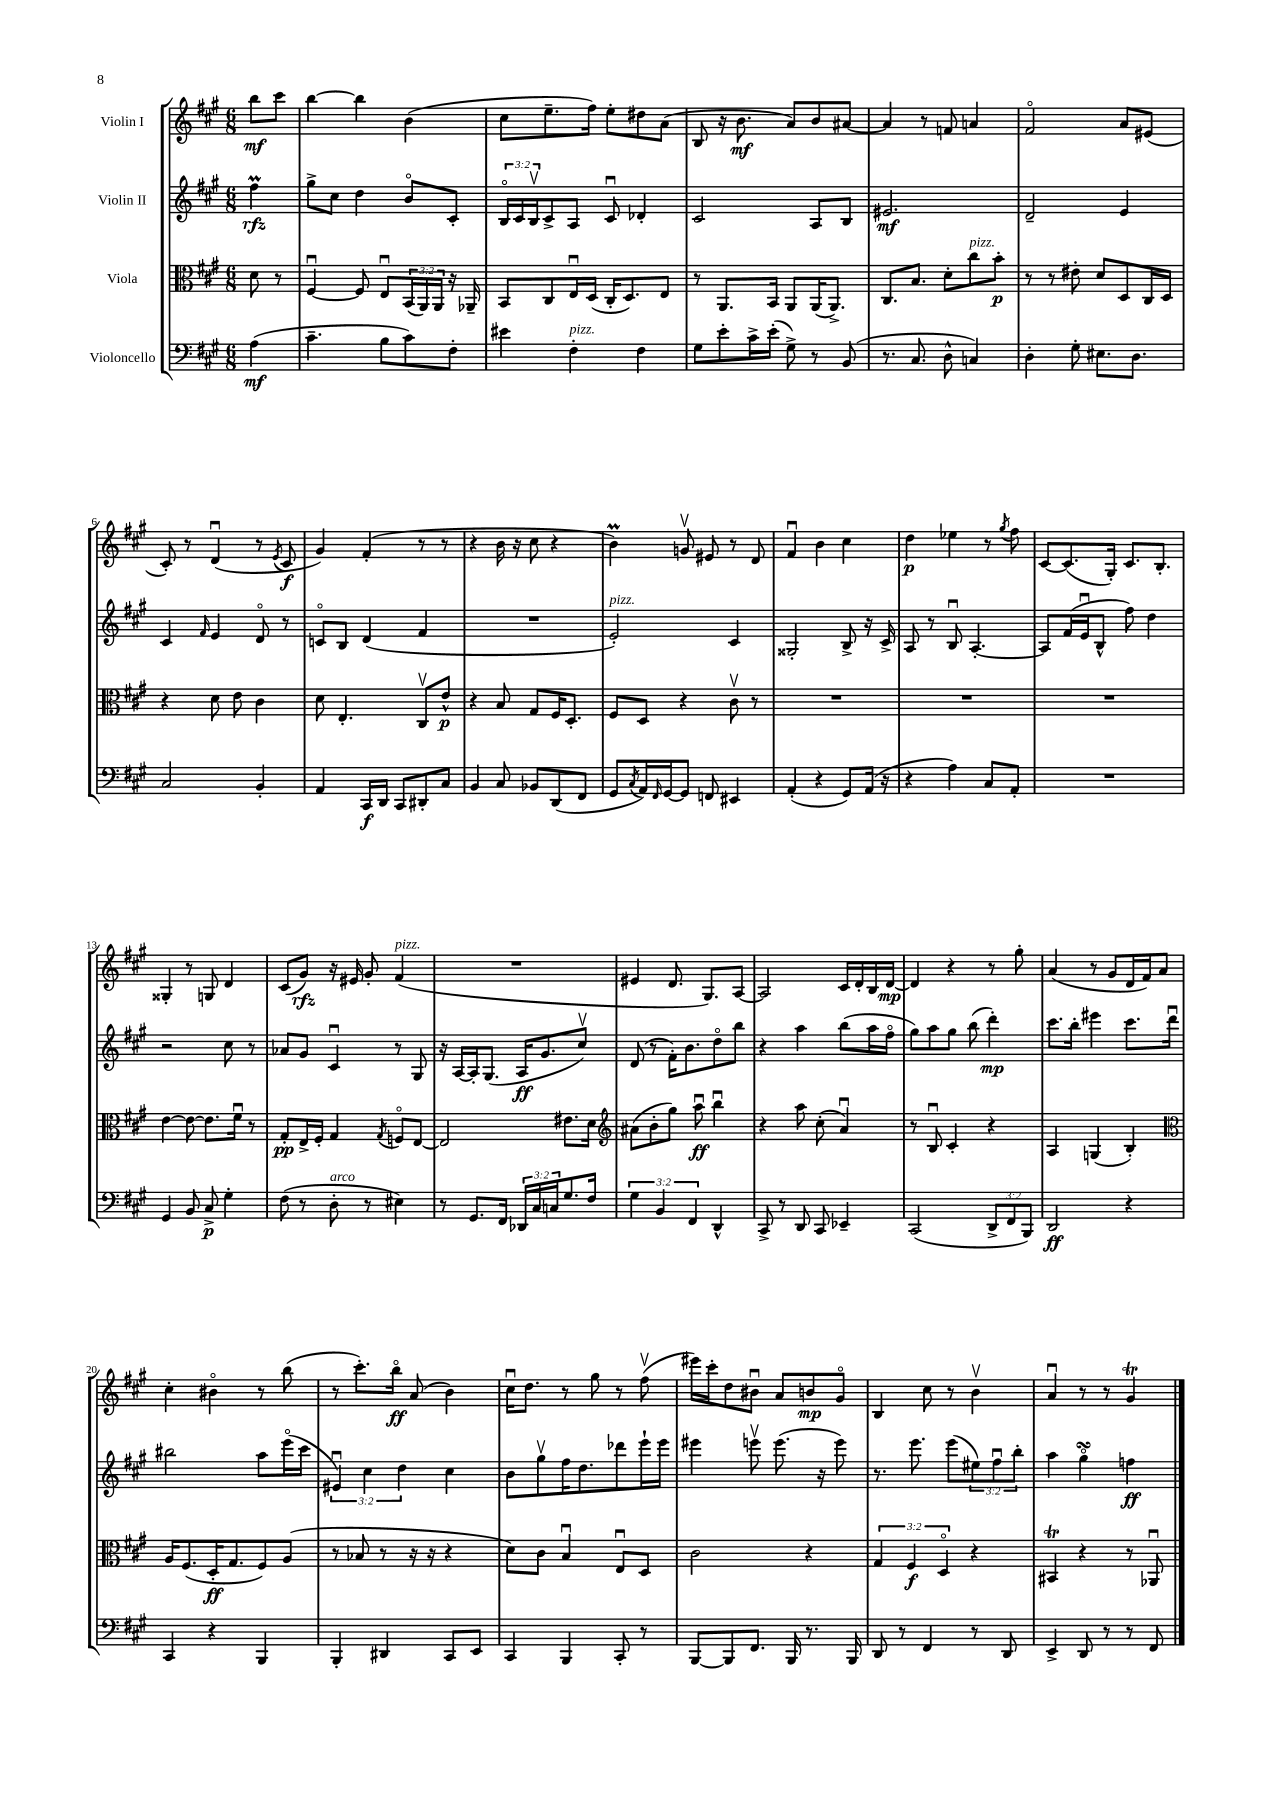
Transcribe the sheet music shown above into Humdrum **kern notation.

**kern	**dynam	**kern	**dynam	**kern	**dynam	**kern	**dynam
*part4	*part4	*part3	*part3	*part2	*part2	*part1	*part1
*staff4	*staff4	*staff3	*staff3	*staff2	*staff2	*staff1	*staff1
*I"Violoncello	*	*I"Viola	*	*I"Violin II	*	*I"Violin I	*
*clefF4	*	*clefC3	*	*clefG2	*	*clefG2	*
*k[f#c#g#]	*	*k[f#c#g#]	*	*k[f#c#g#]	*	*k[f#c#g#]	*
*M6/8	*	*M6/8	*	*M6/8	*	*M6/8	*
=	=	=	=	=	=	=	=
(4A\	mf	8d\	.	4ff#M\	rfz	8bb\L	mf
.	.	8r	.	.	.	8ccc#\J	.
=1	=1	=1	=1	=1	=1	=1	=1
4.c#~\	.	[4F#u/	.	8gg#^\L	.	[4bb\	.
.	.	.	.	8cc#\J	.	.	.
.	.	8F#/]	.	4dd\	.	4bb\]	.
8B\L	.	8Eu/L	.	.	.	.	.
8c#\)	.	(24BB/L	.	8b/L	.	(4b\	.
.	.	24AA/)	.	.	.	.	.
.	.	24AA/JJ	.	.	.	.	.
8F#'\J	.	16r	.	8c#'/J	.	.	.
.	.	16AA-X~/	.	.	.	.	.
=2	=2	=2	=2	=2	=2	=2	=2
4e#X\	.	8BB/L	.	24B/LL	.	8cc#\L	.
.	.	.	.	24c#/	.	.	.
.	.	.	.	24Bv/J	.	.	.
.	.	8C#/	.	8c#^/	.	8.ee~\	.
!LO:TX:a:i:t=pizz.	!	!	!	!	!	!	!
4F#'\	.	16Eu/L	.	8A/J	.	.	.
.	.	(16D/JJ	.	.	.	16ff#\Jk)	.
.	.	16C#'/KL	.	8c#u/	.	8ee'\L	.
.	.	8.D/)	.	.	.	.	.
4F#\	.	.	.	4d-X'/	.	8dd#X\	.
.	.	8E/J	.	.	.	(8a\J	.
=3	=3	=3	=3	=3	=3	=3	=3
8G#\L	.	8r	.	2c#/	.	8B/	.
8e'\	.	8.AA/L	.	.	.	16r	.
.	.	.	.	.	.	8.b\	mf
16c#^\L	.	.	.	.	.	.	.
(16e'\JJ	.	16BB/Jk	.	.	.	.	.
8G#^\)	.	8AA/L	.	.	.	8a/L)	.
8r	.	(16AA/K	.	8A/L	.	8b/	.
.	.	8.AA^/J)	.	.	.	.	.
(8BB/	.	.	.	8B/J	.	[8a#X/J	.
=4	=4	=4	=4	=4	=4	=4	=4
8.r	.	8.C#/L	.	2.e#X/	mf	4a#/]	.
8.C#/	.	8.B/J	.	.	.	.	.
.	.	.	.	.	.	8r	.
8D^^\	.	8d'\L	.	.	.	8fn/	.
!	!	!LO:TX:a:i:t=pizz.	!	!	!	!	!
4Cn/)	.	8cc#\	.	.	.	4an/	.
.	.	8b'\J	p	.	.	.	.
=5	=5	=5	=5	=5	=5	=5	=5
4D'\	.	8r	.	2d~/	.	2f#/	.
.	.	8r	.	.	.	.	.
8G#'\	.	8e#X'\	.	.	.	.	.
8.E#X\L	.	8d/L	.	.	.	.	.
.	.	8D/	.	4e/	.	8a/L	.
8.D\J	.	.	.	.	.	.	.
.	.	16C#/L	.	.	.	(8e#X/J	.
.	.	16D/JJ	.	.	.	.	.
!!LO:LB:g=z
=6	=6	=6	=6	=6	=6	=6	=6
2C#/	.	4r	.	4c#/	.	8c#'/)	.
.	.	.	.	.	.	8r	.
.	.	.	.	16qqf#/	.	.	.
.	.	8d\	.	4e/	.	(4du/	.
.	.	8e\	.	.	.	.	.
4BB'/	.	4c#\	.	8d/	.	8r	.
.	.	.	.	.	.	8qe/	.
.	.	.	.	8r	.	8c#/	f
=7	=7	=7	=7	=7	=7	=7	=7
4AA/	.	8d\	.	8cn/L	.	4g#/)	.
.	.	4.E'/	.	8B/J	.	.	.
16CC#/LL	f	.	.	(4d/	.	(4f#'/	.
16DD/JJ	.	.	.	.	.	.	.
8CC#/L	.	.	.	.	.	.	.
8DD#X'/	.	8C#v/L	.	4f#/	.	8r	.
8C#/J	.	8e^^/J	p	.	.	8r	.
=8	=8	=8	=8	=8	=8	=8	=8
4BB/	.	4r	.	2.r	.	4r	.
8C#/	.	8B/	.	.	.	16b\	.
.	.	.	.	.	.	16r	.
8BB-X/L	.	8G#/L	.	.	.	8cc#\	.
(8DD/	.	16F#/K	.	.	.	4r	.
.	.	8.D'/J	.	.	.	.	.
8FF#/J	.	.	.	.	.	.	.
=9	=9	=9	=9	=9	=9	=9	=9
!	!	!	!	!LO:TX:a:i:t=pizz.	!	!	!
8GG#/L	.	8F#/L	.	2e'/)	.	4bM\)	.
8qC#/	.	.	.	.	.	.	.
16AA/L)	.	8D/J	.	.	.	.	.
16qqFF#/	.	.	.	.	.	.	.
[16GG#/J	.	.	.	.	.	.	.
8GG#/J]	.	4r	.	.	.	8gnv/	.
8FFn/	.	.	.	.	.	8e#X/	.
4EE#X/	.	8c#v\	.	4c#/	.	8r	.
.	.	8r	.	.	.	8d/	.
=10	=10	=10	=10	=10	=10	=10	=10
(4AA'/	.	2.r	.	2G##X'/	.	4f#u/	.
4r	.	.	.	.	.	4b\	.
8GG#/L)	.	.	.	8B^/	.	4cc#\	.
(16AA/Jk	.	.	.	16r	.	.	.
16r	.	.	.	16c#^/	.	.	.
=11	=11	=11	=11	=11	=11	=11	=11
4r	.	2.r	.	8A/	.	4dd\	p
.	.	.	.	8r	.	.	.
4A\)	.	.	.	8Bu/	.	4ee-X\	.
.	.	.	.	[4.A'/	.	.	.
8C#/L	.	.	.	.	.	8r	.
.	.	.	.	.	.	8qgg#/	.
8AA'/J	.	.	.	.	.	8ff#\	.
=12	=12	=12	=12	=12	=12	=12	=12
2.r	.	2.r	.	8A/L]	.	[8c#/L	.
.	.	.	.	(16f#/L	.	(8.c#/]	.
.	.	.	.	16eu/J	.	.	.
.	.	.	.	8B^^/J	.	.	.
.	.	.	.	.	.	16G#'/Jk)	.
.	.	.	.	8ff#\)	.	8.c#/L	.
.	.	.	.	4dd\	.	.	.
.	.	.	.	.	.	8.B'/J	.
!!LO:LB:g=z
=13	=13	=13	=13	=13	=13	=13	=13
4GG#/	.	[4e\	.	2r	.	4G##X'/	.
8BB/	.	8e\_	.	.	.	8r	.
8C#^/	p	8.e\L]	.	.	.	8Gn/	.
4G#'\	.	.	.	8cc#\	.	4d/	.
.	.	16f#u\Jk	.	.	.	.	.
.	.	8r	.	8r	.	.	.
=14	=14	=14	=14	=14	=14	=14	=14
(8F#\	.	8G#'/L	pp	8a-X/L	.	(8c#/L	.
8r	.	16E^/L	.	8g#/J	.	8g#/J)	rfz
.	.	16F#'/JJ	.	.	.	.	.
!LO:TX:a:i:t=arco	!	!	!	!	!	!	!
8D'\	.	4G#/	.	4c#u/	.	16r	.
.	.	.	.	.	.	16e#X/	.
8r	.	.	.	.	.	8g#'/	.
.	.	8qG#/	.	.	.	.	.
!	!	!	!	!	!	!LO:TX:a:i:t=pizz.	!
4E#X\)	.	8Fn/L	.	8r	.	(4f#/	.
.	.	[8E/J	.	8G#/	.	.	.
=15	=15	=15	=15	=15	=15	=15	=15
8r	.	2E/]	.	16r	.	2.r	.
.	.	.	.	[16A/LL	.	.	.
8.GG#/L	.	.	.	16A'/J]	.	.	.
.	.	.	.	(8.G#/J	.	.	.
16FF#/Jk	.	.	.	.	.	.	.
24DD-X/LL	.	.	.	16A/KL	ff	.	.
24C#/	.	.	.	.	.	.	.
.	.	.	.	8.g#/	.	.	.
24Cn/J	.	.	.	.	.	.	.
8.G#/	.	8.e#X\L	.	.	.	.	.
.	.	.	.	8cc#v/J)	.	.	.
16F#/Jk	.	16d\Jk	.	.	.	.	.
=16	=16	=16	=16	=16	=16	=16	=16
*	*	*clefG2	*	*	*	*	*
6G#\	.	(8a#X\L	.	(8d/	.	4e#X/	.
.	.	8b'\	.	8r	.	.	.
6BB/	.	.	.	.	.	.	.
.	.	8gg#\J)	.	16f#'\KL)	.	8.d/	.
.	.	.	.	8.b\	.	.	.
6FF#/	.	.	.	.	.	.	.
.	.	8aau\	ff	.	.	.	.
.	.	.	.	.	.	8.G#/L)	.
4DD^^/	.	4bbu\	.	8dd\	.	.	.
.	.	.	.	8bb\J	.	[8A/J	.
=17	=17	=17	=17	=17	=17	=17	=17
8CC#^/	.	4r	.	4r	.	2A/]	.
8r	.	.	.	.	.	.	.
8DD/	.	8aa\	.	4aa\	.	.	.
8CC#/	.	(8cc#'\	.	.	.	.	.
4EE-X~/	.	4au/)	.	(8bb\L	.	16c#/LL	.
.	.	.	.	.	.	16d'/	.
.	.	.	.	16aa\L	.	16B/	.
.	.	.	.	16ff#\JJ	.	[16d/JJ	mp
=18	=18	=18	=18	=18	=18	=18	=18
(2CC#/	.	8r	.	8gg#\L)	.	4d/]	.
.	.	8Bu/	.	8aa\	.	.	.
.	.	4c#'/	.	8gg#\J	.	4r	.
.	.	.	.	(8bb\	.	.	.
12DD^/L	.	4r	.	4ddd'\)	mp	8r	.
12FF#/	.	.	.	.	.	.	.
.	.	.	.	.	.	8gg#'\	.
12BBB/J)	.	.	.	.	.	.	.
=19	=19	=19	=19	=19	=19	=19	=19
2DD/	ff	4A/	.	8.ccc#\L	.	(4a/	.
.	.	.	.	16bb'\Jk	.	.	.
.	.	(4Gn/	.	4eee#X\	.	8r	.
.	.	.	.	.	.	8g#/L	.
4r	.	4B'/)	.	8.ccc#\L	.	16d/L	.
.	.	.	.	.	.	16f#/J)	.
.	.	.	.	.	.	8a/J	.
.	.	.	.	16dddu\Jk	.	.	.
!!LO:LB:g=z
=20	=20	=20	=20	=20	=20	=20	=20
*	*	*clefC3	*	*	*	*	*
4CC#/	.	16A/KL	.	2bb#X\	.	4cc#'\	.
.	.	(8.F#/	.	.	.	.	.
4r	.	16D'/K	ff	.	.	4b#X\	.
.	.	8.G#/	.	.	.	.	.
4BBB/	.	8F#/)	.	8aa\L	.	8r	.
.	.	(8A/J	.	(16eee\L	.	(8bb\	.
.	.	.	.	16ccc#\JJ	.	.	.
=21	=21	=21	=21	=21	=21	=21	=21
4BBB'/	.	8r	.	6e#Xu/)	.	8r	.
.	.	8B-X/	.	.	.	8.ccc#'\L)	.
.	.	.	.	6cc#\	.	.	.
4DD#X/	.	8r	.	.	.	.	.
.	.	.	.	.	.	16bb\Jk	ff
.	.	.	.	6dd\	.	.	.
.	.	16r	.	.	.	(8a/	.
.	.	16r	.	.	.	.	.
8CC#/L	.	4r	.	4cc#\	.	4b\)	.
8EE/J	.	.	.	.	.	.	.
=22	=22	=22	=22	=22	=22	=22	=22
4CC#/	.	8d\L)	.	8b\L	.	16cc#u\KL	.
.	.	.	.	.	.	8.dd\J	.
.	.	8c#\J	.	8gg#v\	.	.	.
4BBB/	.	4Bu/	.	16ff#\K	.	8r	.
.	.	.	.	8.dd\	.	.	.
.	.	.	.	.	.	8gg#\	.
8CC#'/	.	8Eu/L	.	8ddd-X\	.	8r	.
8r	.	8D/J	.	16eee`\L	.	(8ff#v\	.
.	.	.	.	16eee\JJ	.	.	.
=23	=23	=23	=23	=23	=23	=23	=23
[8BBB/L	.	2c#\	.	4eee#X\	.	16eee#X\LL)	.
.	.	.	.	.	.	16ccc#'\J	.
8BBB/]	.	.	.	.	.	8dd\	.
8.FF#/J	.	.	.	8eeenv\	.	8b#Xu\J	.
.	.	.	.	(8.eee\	.	8a/L	.
16BBB/	.	.	.	.	.	.	.
8.r	.	4r	.	.	.	8bn/	mp
.	.	.	.	16r	.	.	.
.	.	.	.	8eee\)	.	8g#/J	.
16BBB/	.	.	.	.	.	.	.
=24	=24	=24	=24	=24	=24	=24	=24
8DD/	.	6G#/	.	8.r	.	4B/	.
8r	.	.	.	.	.	.	.
.	.	6F#/	f	.	.	.	.
.	.	.	.	8.eee\	.	.	.
4FF#/	.	.	.	.	.	8cc#\	.
.	.	6D/	.	.	.	.	.
.	.	.	.	(8eee\L	.	8r	.
8r	.	4r	.	12ee#X\)	.	4bv\	.
.	.	.	.	12ff#u\	.	.	.
8DD/	.	.	.	.	.	.	.
.	.	.	.	12bb'\J	.	.	.
=25	=25	=25	=25	=25	=25	=25	=25
4EE^/	.	4BB#Xt/	.	4aa\	.	4au/	.
8DD/	.	4r	.	4gg#sSsS\	.	8r	.
8r	.	.	.	.	.	8r	.
8r	.	8r	.	4ffn\	ff	4g#t/	.
8FF#/	.	8AA-Xu/	.	.	.	.	.
==	==	==	==	==	==	==	==
*-	*-	*-	*-	*-	*-	*-	*-
